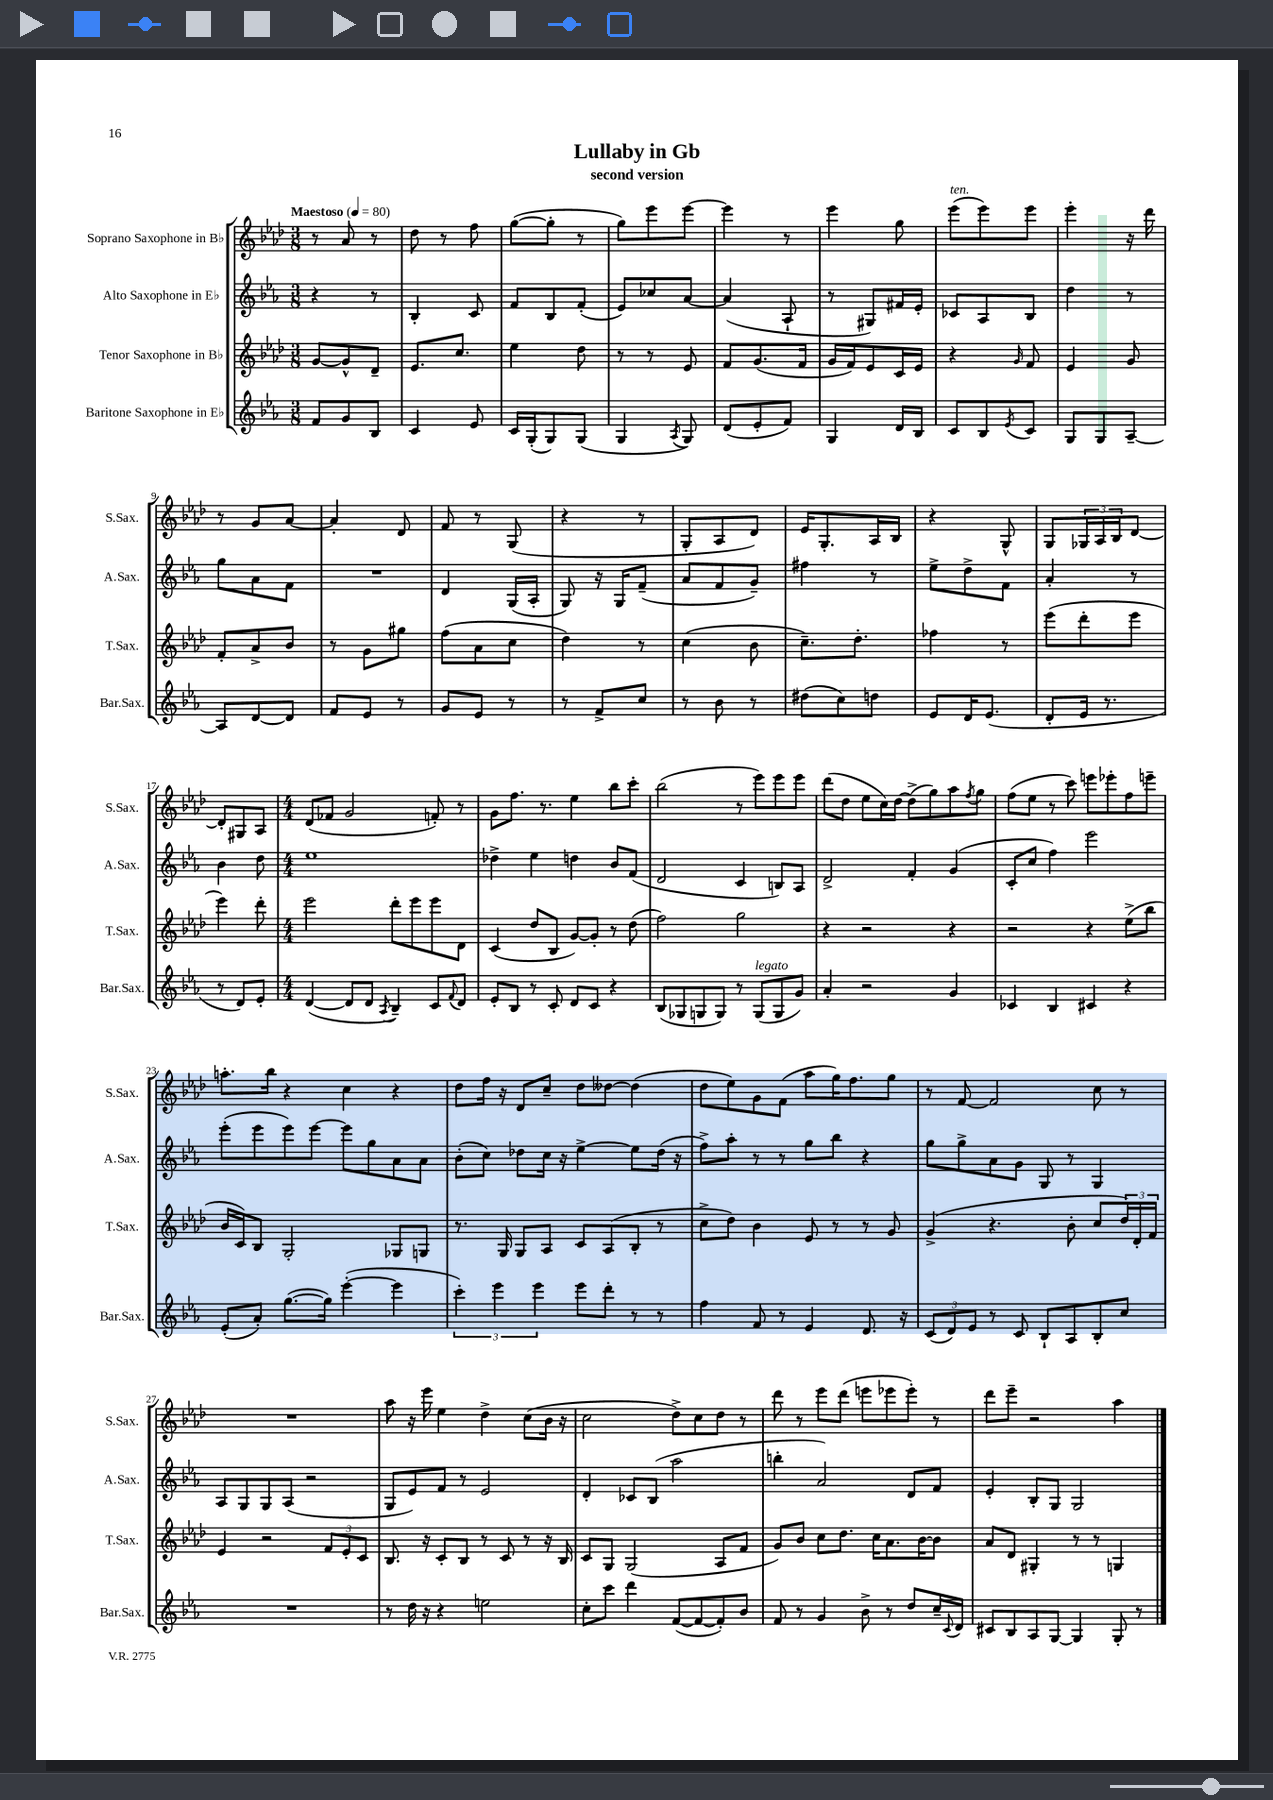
\header { title = "Lullaby in Gb" subtitle = "second version" }
<<
\new StaffGroup <<
\new Staff = "s0" \with { instrumentName = "Soprano Saxophone in Bb" shortInstrumentName = "S.Sax." } {
    \clef treble \key aes \major \numericTimeSignature \time 3/8 \tempo "Maestoso" 4 = 80
    r8 aes'8 r8 |
    des''8 r8 f''8 |
    g''8~( g''8-. r8 |
    g''8) ees'''8 ees'''8~ |
    ees'''4 r8 |
    ees'''4 g''8 |
    ees'''8^\markup { \italic "ten." }( ees'''8) ees'''8 |
    ees'''4-. r16 des'''16 |
    r8 g'8 aes'8~ |
    aes'4-. des'8 |
    f'8 r8 g8( |
    r4 r8 |
    g8-. aes8 des'8) |
    ees'16 g8.-. aes16 bes16 |
    r4 g8-^ |
    g8 \tuplet 3/2 { ges16 aes16 bes16 } des'8~ |
    des'8-. gis8 aes8 |
    \numericTimeSignature \time 4/4 des'8( fes'8 g'2 f'8-.) r8 |
    g'8 f''8. r8. ees''4 bes''8 c'''8-. |
    bes''2( r8 ees'''8) ees'''8 ees'''8 |
    des'''8( des''8 ees''8 c''16) des''16~ des''8->( g''8) aes''8 \acciaccatura { f''8 } g''8 |
    f''8( ees''8 r8 c'''8) e'''8 ees'''8-. f''8 e'''8-- |
    a''8.-. bes''16 r4 c''4 r4 |
    des''8 f''16 r16 des'8 c''8-- des''8 deses''8~ deses''4( |
    des''8 ees''8) g'8 f'8( aes''8 g''16) f''8. g''8 |
    r8 f'8~ f'2 c''8 r8 |
    R1 |
    aes''8 r16 ees'''16 ees''4 des''4-> c''8( bes'16 r16 |
    c''2 des''8->) c''8 des''8 r8 |
    des'''8 r8 ees'''8 des'''8( e'''8 ees'''8 ees'''8-.) r8 |
    des'''8 ees'''8-- r2 aes''4 \bar "|." |
}
\new Staff = "s1" \with { instrumentName = "Alto Saxophone in Eb" shortInstrumentName = "A.Sax." } {
    \clef treble \key ees \major \numericTimeSignature \time 3/8
    r4 r8 |
    bes4-. c'8 |
    f'8 bes8 f'8-.( |
    ees'8) ces''8 aes'8~ |
    aes'4( aes8-! |
    r8 gis8) fis'16 ees'16-. |
    ces'8 aes8 bes8 |
    d''4 r8 |
    g''8 aes'8 f'8 |
    R4. |
    d'4 g16( aes16-. |
    g8) r16 g16 f'8--( |
    aes'8 f'8 g'8--) |
    fis''4 r8 |
    ees''8-> d''8-> f'8 |
    aes'4-. r8 |
    bes'4 d''8 |
    \numericTimeSignature \time 4/4 ees''1 |
    des''4-> ees''4 d''4 bes'8 f'8( |
    d'2 c'4 b8) aes8 |
    d'2-> f'4-. g'4( |
    c'8-. c''8 f''4) ees'''2 |
    ees'''8-.( ees'''8 ees'''8) ees'''8~ ees'''8 g''8 aes'8 aes'8 |
    bes'8-.( c''8) des''8 c''16 r16 ees''4~-> ees''8 des''16( r16 |
    f''8->) aes''8-. r8 r8 g''8 bes''8 r4 |
    g''8 g''8-> aes'8 g'8 g8 r8 g4 |
    aes8 g8 g8 aes8( r2 |
    g8 ees'8) f'8 r8 ees'2 |
    d'4-. ces'8 bes8( aes''2 |
    b''4-. aes'2) d'8 f'8 |
    ees'4-. bes8-. g8 g2 \bar "|." |
}
\new Staff = "s2" \with { instrumentName = "Tenor Saxophone in Bb" shortInstrumentName = "T.Sax." } {
    \clef treble \key aes \major \numericTimeSignature \time 3/8
    g'8~ g'8-^ des'8-- |
    ees'8. c''8. |
    ees''4 des''8 |
    r8 r8 ees'8 |
    f'8 g'8.( f'16 |
    g'16 f'16) ees'8 c'16 ees'16 |
    r4 \grace { g'16 } f'8 |
    ees'4 g'8 |
    f'8-. aes'8-> bes'8 |
    r8 g'8 gis''8 |
    f''8( aes'8 c''8 |
    des''4) r8 |
    c''4( bes'8 |
    c''8.--) des''8.-. |
    fes''4 r8 |
    ees'''8( des'''8-. ees'''8 |
    ees'''4) des'''8-. |
    \numericTimeSignature \time 4/4 ees'''2 des'''8-. ees'''8 ees'''8 des'8 |
    c'4( des''8 bes8 g'8~) g'8-. r8 des''8( |
    f''2) g''2 |
    r4 r2 r4 |
    r2 r4 ees''8->( bes''8 |
    bes'16 c'16) bes8 g2-. ges8 g8 |
    r8. g16 g8 aes8 c'8 aes8( bes8-. r8 |
    c''8-> des''8) bes'4 ees'8 r8 r8 g'8 |
    g'4->( r4. bes'8-. c''8 \tuplet 3/2 { des''16) des'16-. f'16 } |
    ees'4 r2 \tuplet 3/2 { f'8 ees'8-. c'8 } |
    bes8. r16 c'8-. bes8 r8 c'8 r8 r16 bes16 |
    c'8 g8 g2( aes8 f'8 |
    g'8) bes'8 c''8 des''8. c''16 aes'8. bes'16~ bes'8 |
    aes'8 des'8 gis4-. r8 r8 g4 \bar "|." |
}
\new Staff = "s3" \with { instrumentName = "Baritone Saxophone in Eb" shortInstrumentName = "Bar.Sax." } {
    \clef treble \key ees \major \numericTimeSignature \time 3/8
    f'8 g'8 bes8 |
    c'4 ees'8 |
    c'16 g16-.( g8) g8( |
    g4 \acciaccatura { aes8 } g8) |
    d'8( ees'8-. f'8) |
    g4 d'16 bes16 |
    c'8 bes8 \acciaccatura { ees'8 } c'8 |
    g8 g8 aes8~-- |
    aes8 d'8~ d'8 |
    f'8 ees'8 r8 |
    g'8 ees'8 r8 |
    r8 f'8-> c''8 |
    r8 bes'8 r8 |
    dis''8( c''8) d''8 |
    ees'8 d'16 ees'8.( |
    d'8-. ees'16 r8. |
    r8 d'8) ees'8-. |
    \numericTimeSignature \time 4/4 d'4~( d'8 d'8 \acciaccatura { aes8 } bes4--) c'8 \appoggiatura { f'8 } d'8 |
    ees'8-. bes8 r8 c'8-. d'8 c'8 r4 |
    bes8( ges8 g8 g8) r8 g8^\markup { \italic "legato" }( g8 g'8) |
    aes'4-. r2 g'4 |
    ces'4 bes4 cis'4 r4 |
    ees'8-.( aes'8-.) g''8.~( g''16) ees'''4~-.( ees'''4 |
    \tuplet 3/2 { c'''4-.) ees'''4 ees'''4 } ees'''8 d'''8-. r8 r8 |
    f''4 f'8 r8 ees'4 d'8. r16 |
    \tuplet 3/2 { c'8( d'8) ees'8 } r8 c'8 bes8-! aes8 bes8-. c''8 |
    R1 |
    r8 d''16 r16 r4 e''2 |
    c''8-. c'''8 d'''4 f'8~( f'8~ f'8-.) bes'8 |
    f'8 r8 g'4 bes'8-> r8 d''8 c''16-- \appoggiatura { c'8 } d'16 |
    cis'8 bes8 aes8 g8~ g4 g8-. r8 \bar "|." |
}
>>
>>
